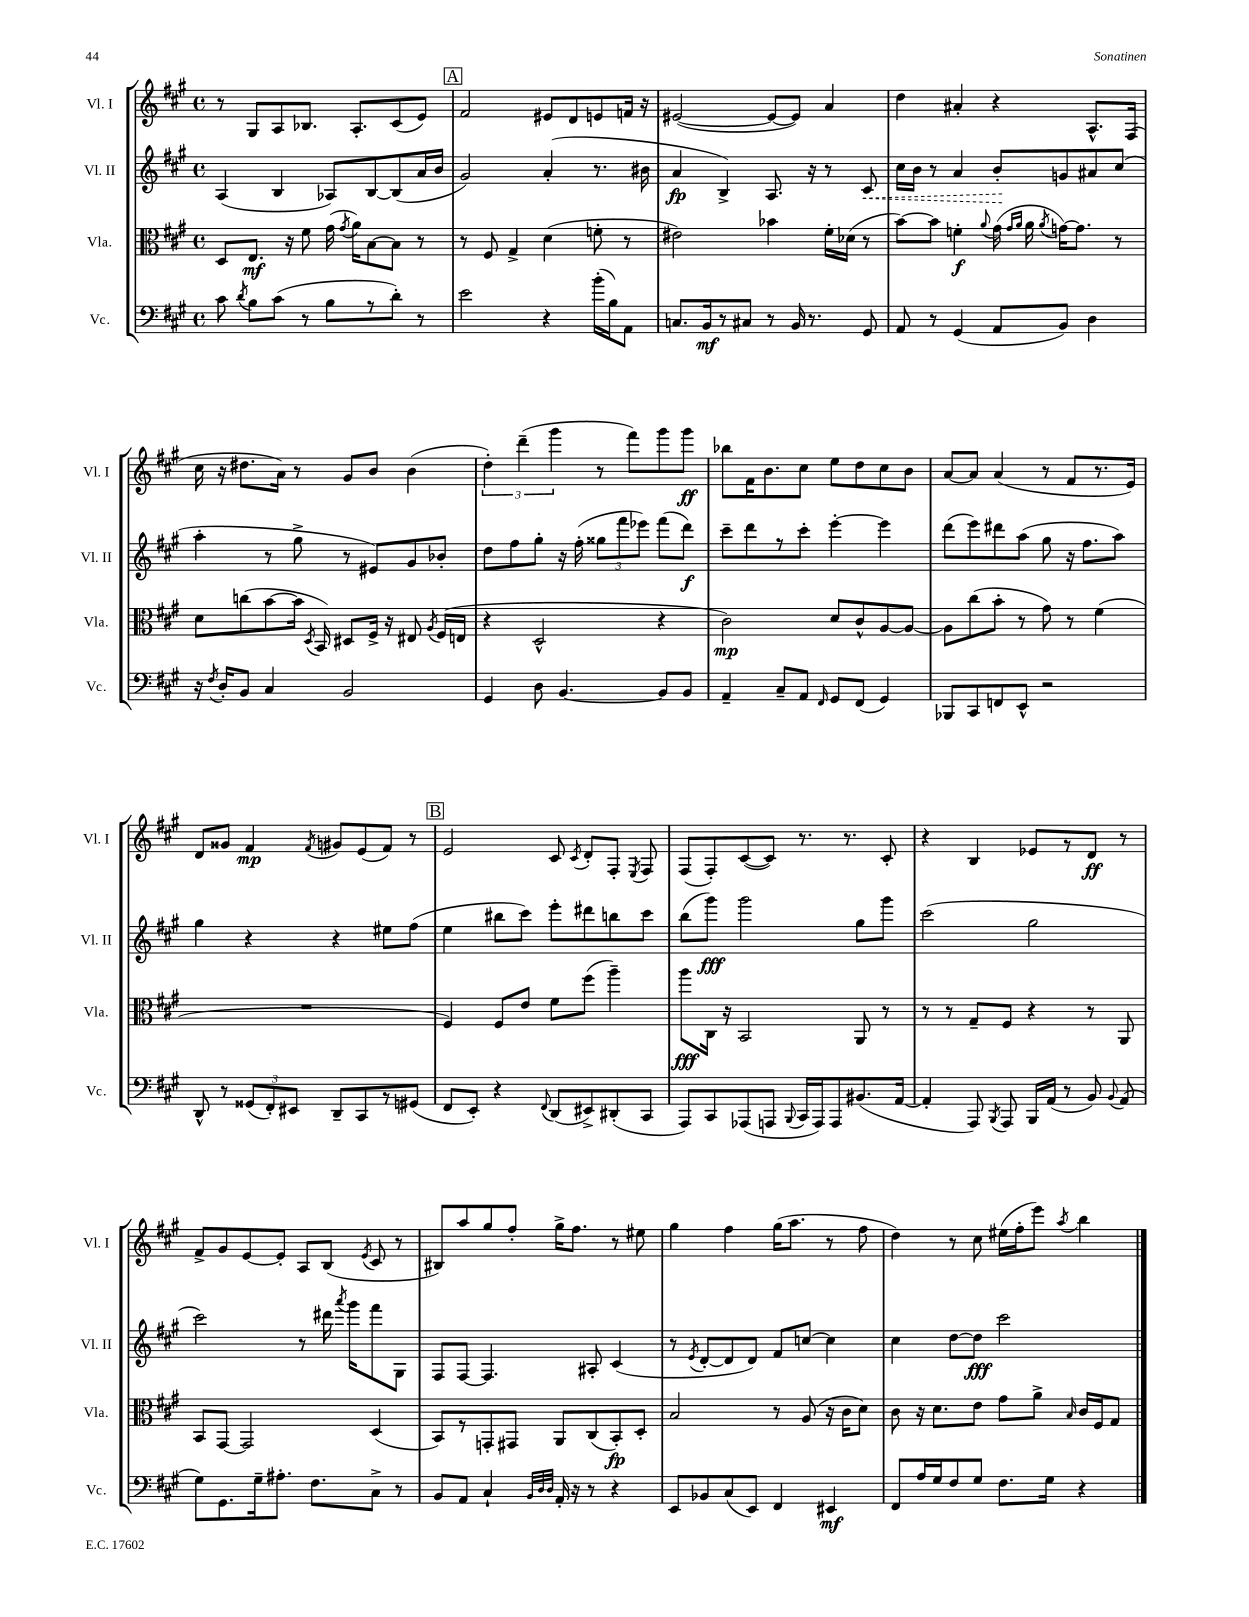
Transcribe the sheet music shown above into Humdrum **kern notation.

**kern	**kern	**kern	**kern
*staff4	*staff3	*staff2	*staff1
*clefF4	*clefC3	*clefG2	*clefG2
*k[f#c#g#]	*k[f#c#g#]	*k[f#c#g#]	*k[f#c#g#]
*M4/4	*M4/4	*M4/4	*M4/4
*met(c)	*met(c)	*met(c)	*met(c)
8c#	8D	(4A	8r
8qd	.	.	.
8B	8.E	.	8G#
(8c#	.	4B	8A
.	16r	.	.
8r	8f#	.	8.B-
8B	(16g#	8A-)	.
.	8qg#	.	.
.	16a)	.	8.A'
8r	[8B	[8B	.
8d')	8B]	(8B]	(8c#
8r	8r	16a	8e)
.	.	16b	.
=	=	=	=
2e	8r	2g#)	2f#
.	8F#	.	.
.	4G#^	.	.
4r	(4d	(4a'	8e#
.	.	.	8d
(16b'	8f'	8.r	8e
16B)	.	.	.
8AA	8r	.	16f
.	.	16b#	16r
=	=	=	=
8.C	2e#)	4a	([2e#
16BB	.	.	.
8r	.	4B^)	.
8C#	.	.	.
8r	4b-	8.A	8e#_
16BB	.	.	8e#])
8.r	.	16r	.
.	16f#'	8r	4a
.	(16d-	.	.
8GG#	8r	8c#	.
=	=	=	=
8AA	[8b)	16cc#	4dd
.	.	16b	.
8r	8b]	8r	.
(4GG#	4f'	4a	4a#'
.	8qqa	.	.
8AA	(16g#	8b'	4r
.	16qqg#	.	.
.	16qqa	.	.
.	16a	.	.
.	8qa	.	.
8BB)	[16g)	8g	.
.	8.g]	.	.
4D	.	8a#	8.A^^
.	8r	(8cc#	.
.	.	.	(16F#
=	=	=	=
16r	8d	4aa'	16cc#
8qF#	.	.	.
16D'	.	.	16r
8BB	(8cc	.	8.dd#
4C#	[8b	8r	.
.	.	.	16a)
.	16b]	8gg#^	8r
.	8qD	.	.
.	16BB)	.	.
2BB	8D#	8r	8g#
.	16F#^	8e#)	8b
.	16r	.	.
.	8E#	8g#	(4b
.	8qA	.	.
.	(16F#	8b-'	.
.	16E	.	.
=	=	=	=
4GG#	4r	8dd	6dd')
.	.	8ff#	.
.	.	.	(6ddd~
8D	2D^^	8gg#'	.
.	.	.	6ggg#
[4.BB	.	16r	.
.	.	(16ff#'	.
.	.	12gg##	8r
.	.	12fff#	.
.	.	.	8fff#)
.	.	12eee-)	.
8BB]	4r	(8fff#	8ggg#
8BB	.	8ddd)	8ggg#
=	=	=	=
4AA~	2c#)	8ccc#~	8bb-
.	.	8ddd	16f#
.	.	.	8.b
8C#~	.	8r	.
8AA	.	8ccc#'	8cc#
16qqFF#	.	.	.
8GG#	8d	[4eee'	8ee
(8FF#	8c#^^	.	8dd
4GG#)	[8A	4eee]	8cc#
.	8A_	.	8b
=	=	=	=
8BBB-	8A]	(8ddd	[8a
8CC#	(8cc#	8eee)	8a]
8FF	8b'	8ddd#	(4a
8EE^^	8r	(8aa	.
2r	8g#)	8gg#	8r
.	8r	16r	8f#
.	.	8.ff#	.
.	(4f#	.	8.r
.	.	8aa)	.
.	.	.	16e)
=	=	=	=
8DD^^	1r	4gg#	8d
8r	.	.	8g##
(12GG##	.	4r	4f#
12FF#')	.	.	.
12EE#	.	.	.
.	.	.	8qf#
8DD~	.	4r	8g#
8CC#	.	.	(8e
8r	.	8ee#	8f#)
(8GG#	.	(8ff#	8r
=	=	=	=
8FF#	4F#)	4ee	2e
8EE')	.	.	.
4r	8F#	8bb#	.
.	8e	8ccc#)	.
8qqFF#	.	.	.
(8DD	8f#	8eee'	8c#
.	.	.	8qc#
8EE#^)	(8ff#	8ddd#	8d'
(8DD#'	4aa~)	8bb	8F#'
.	.	.	8qE
8CC#	.	8ccc#	8F#
=	=	=	=
8AAA)	8aa	(8bb	(8F#
8CC#	16C#	8ggg#)	8F#')
.	16r	.	.
(8AAA-	2BB	2ggg#	([8c#
8AAA	.	.	8c#])
8qqBBB	.	.	.
16CC#	.	.	8.r
16AAA)	.	.	.
8AAA	.	.	.
.	.	.	8.r
(8.BB#	8AA	8gg#	.
.	8r	8ggg#	8c#'
[16AA	.	.	.
=	=	=	=
4AA']	8r	(2ccc#	4r
.	8r	.	.
8AAA)	8G#~	.	4B
8qBBB	.	.	.
8AAA	8F#	.	.
16BBB	4r	2gg#	8e-
(16AA	.	.	.
8r	.	.	8r
8BB)	8r	.	8d
8qqBB	.	.	.
(8AA	8AA	.	8r
=	=	=	=
8G#)	8BB	2ccc#)	8f#^
8.GG#	[8GG#	.	8g#
.	2GG#]	.	[8e
16G#~	.	.	.
8.A#'	.	.	8e']
.	.	8r	8A
8.F#	.	.	.
.	.	16ddd#	(8B
.	.	8qaaa	.
.	.	16ggg#	.
.	.	.	8qe
8C#^	(4D	8fff#	8c#
8r	.	8G#	8r
=	=	=	=
8BB	8BB)	8F#	8B#)
8AA	8r	[8F#	8aa
4C#`	8GG'	4.F#]	8gg#
.	8GG#	.	8ff#'
32qqBB	.	.	.
32qqD	.	.	.
32qqD	.	.	.
16AA'	8AA	.	16gg#^
16r	.	.	8.ff#
8r	(8C#	8A#'	.
4r	8BB')	(4c#	8r
.	8D'	.	8ee#
=	=	=	=
8EE	2B	8r	4gg#
.	.	8qe	.
8BB-	.	[8d'	.
(8C#	.	8d]	4ff#
8EE)	.	8d)	.
4FF#	8r	8f#	(16gg#
.	.	.	8.aa
.	(8A	[8cc	.
4EE#	16r	4cc]	8r
.	16c#	.	.
.	8d)	.	8ff#
=	=	=	=
8FF#	8c#	4cc#	4dd)
16A	16r	.	.
16G#	8.d	.	.
8F#	.	[8dd	8r
8G#	8e	8dd]	8cc#
8.F#	8g#	2ccc#	(16ee#
.	.	.	16ff#'
.	8a^	.	8eee)
16G#	.	.	.
.	16qqB	.	8qaa
4r	16c#	.	4bb
.	16F#	.	.
.	8G#	.	.
==	==	==	==
*-	*-	*-	*-
